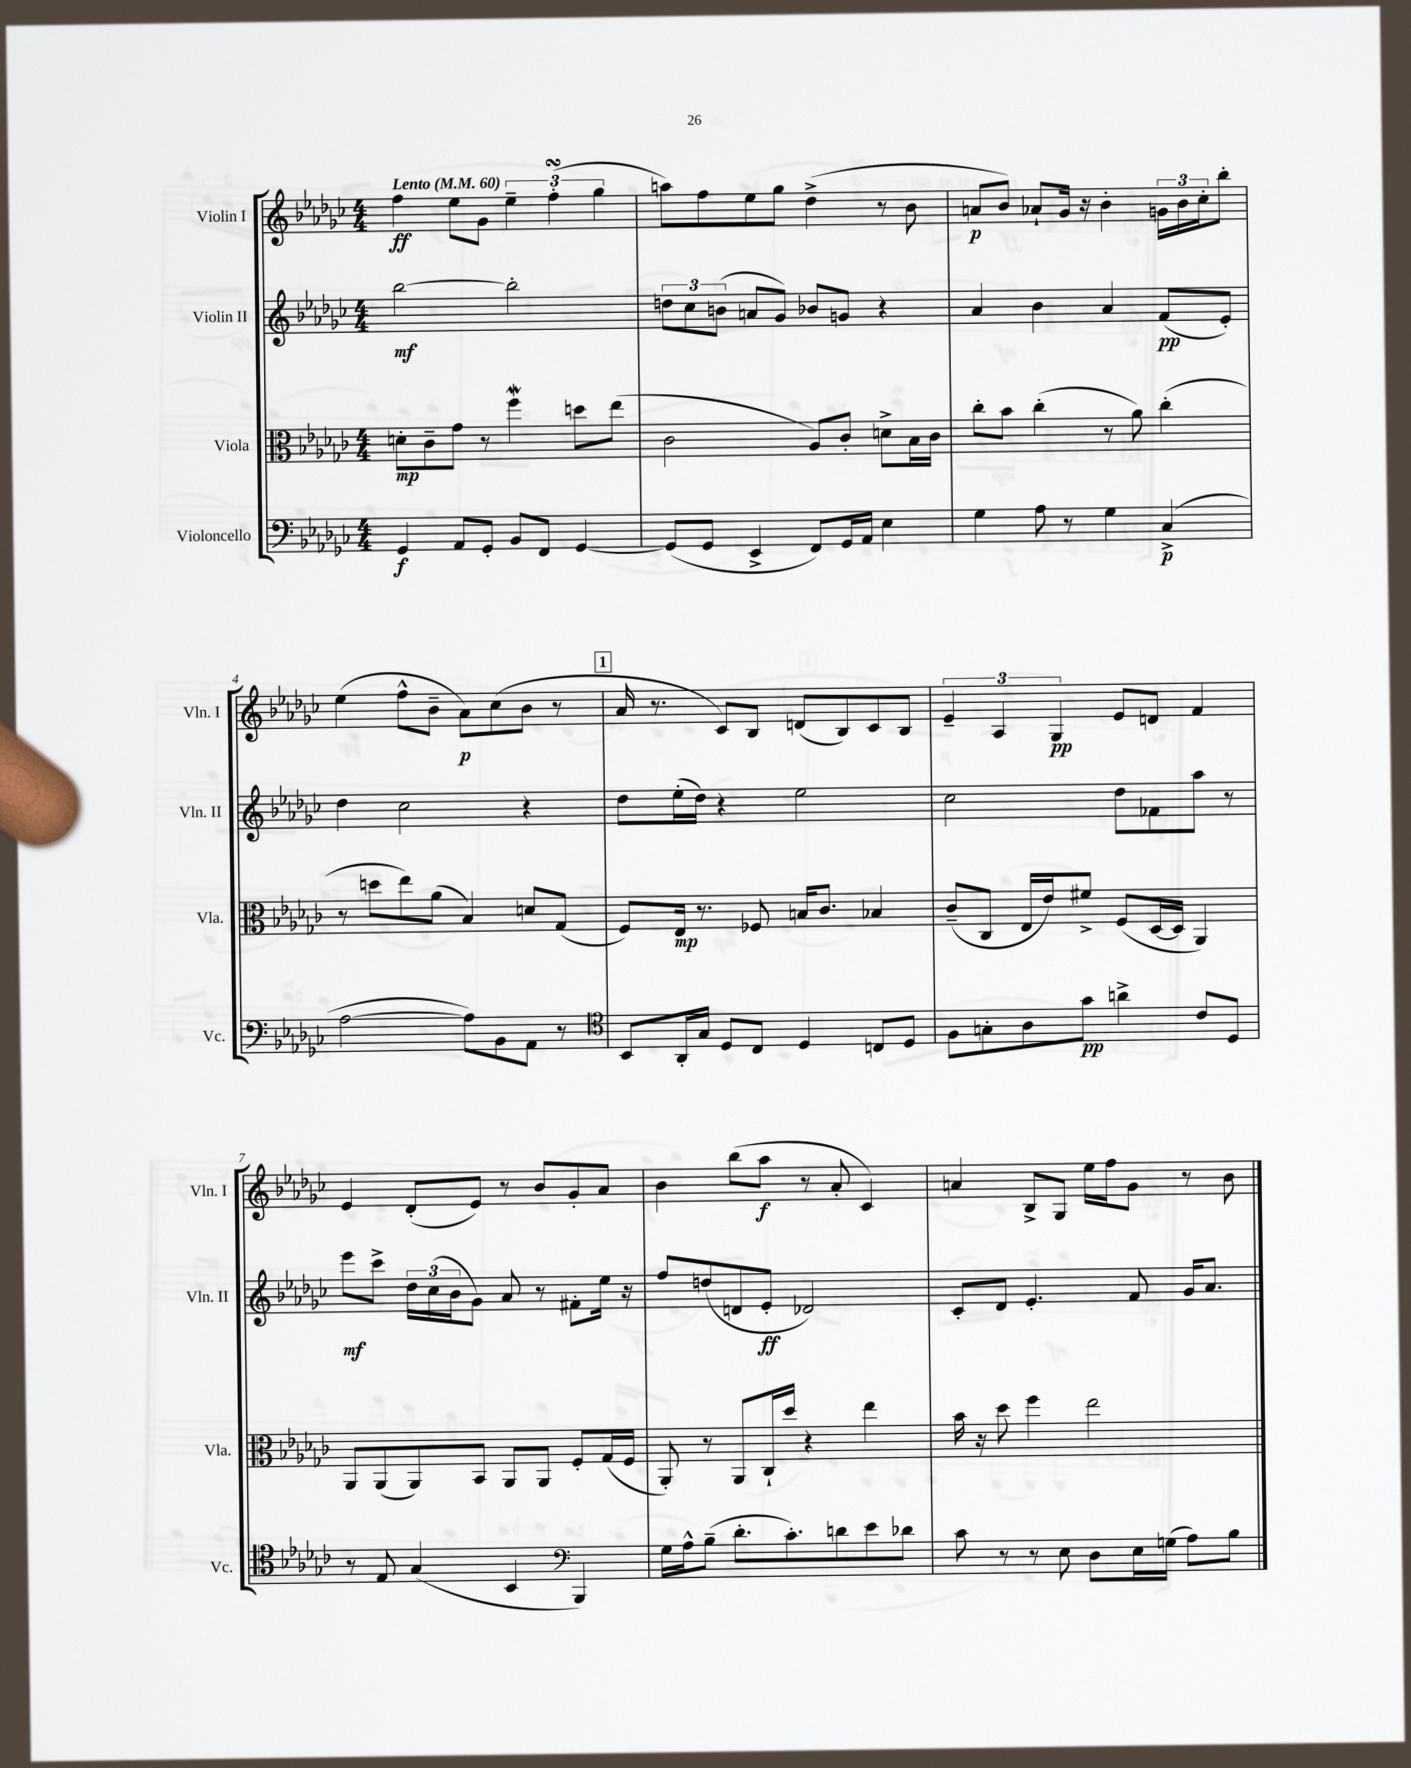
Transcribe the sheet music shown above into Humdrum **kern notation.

**kern	**dynam	**kern	**dynam	**kern	**dynam	**kern	**dynam
*part4	*part4	*part3	*part3	*part2	*part2	*part1	*part1
*staff4	*staff4	*staff3	*staff3	*staff2	*staff2	*staff1	*staff1
*I"Violoncello	*	*I"Viola	*	*I"Violin II	*	*I"Violin I	*
*I'Vc.	*	*I'Vla.	*	*I'Vln. II	*	*I'Vln. I	*
*clefF4	*	*clefC3	*	*clefG2	*	*clefG2	*
*k[b-e-a-d-g-c-]	*	*k[b-e-a-d-g-c-]	*	*k[b-e-a-d-g-c-]	*	*k[b-e-a-d-g-c-]	*
*M4/4	*	*M4/4	*	*M4/4	*	*M4/4	*
*MM60	*	*MM60	*	*MM60	*	*MM60	*
=1	=1	=1	=1	=1	=1	=1	=1
!	!	!	!	!	!	!LO:TX:a:B:t=Lento	!
4GG-/	f	8dn'\L	mp	[2bb-\	mf	4ff\	ff
.	.	8c-~\	.	.	.	.	.
8AA-/L	.	8g-\J	.	.	.	8ee-\L	.
8GG-'/J	.	8r	.	.	.	8g-\J	.
8BB-/L	.	4ffW\	.	2bb-'\]	.	6ee-~\	.
8FF/J	.	.	.	.	.	.	.
.	.	.	.	.	.	(6ffsSsS'\	.
[4GG-/	.	8ddn\L	.	.	.	.	.
.	.	.	.	.	.	6gg-\	.
.	.	(8ee-\J	.	.	.	.	.
=2	=2	=2	=2	=2	=2	=2	=2
(8GG-/L]	.	2c-\	.	12ddn\L	.	8aan\L)	.
.	.	.	.	12cc-\	.	.	.
8GG-/J	.	.	.	.	.	8ff\	.
.	.	.	.	(12bn\J	.	.	.
4EE-^/	.	.	.	8an/L	.	8ee-\	.
.	.	.	.	8g-/J)	.	8gg-\J	.
8FF/L)	.	8A-/L)	.	8b-X/L	.	(4dd-^\	.
16GG-/L	.	8c-'/J	.	8gn/J	.	.	.
16AA-/JJ	.	.	.	.	.	.	.
4E-\	.	8dn^\L	.	4r	.	8r	.
.	.	16B-\L	.	.	.	8b-\	.
.	.	16c-\JJ	.	.	.	.	.
=3	=3	=3	=3	=3	=3	=3	=3
4G-\	.	8cc-'\L	.	4a-/	.	8an/L	p
.	.	8b-\J	.	.	.	8b-/J)	.
8A-\	.	(4cc-'\	.	4b-\	.	8a-X`/L	.
8r	.	.	.	.	.	16g-/Jk	.
.	.	.	.	.	.	16r	.
4G-\	.	8r	.	4a-/	.	4b-'\	.
.	.	8a-\)	.	.	.	.	.
(4C-^/	p	(4cc-'\	.	(8f/L	pp	24gn\LL	.
.	.	.	.	.	.	24b-\	.
.	.	.	.	.	.	24cc-'\J	.
.	.	.	.	8e-'/J)	.	8bb-'\J	.
!!LO:LB:g=z
=4	=4	=4	=4	=4	=4	=4	=4
[2A-\	.	8r	.	4dd-\	.	(4ee-\	.
.	.	8ddn\L	.	.	.	.	.
.	.	8ee-\)	.	2cc-\	.	8ff^^\L	.
.	.	(8a-\J	.	.	.	8b-~\J	.
8A-\L])	.	4B-/)	.	.	.	8a-\L)	p
8BB-\	.	.	.	.	.	(8cc-\	.
8AA-\J	.	8dn/L	.	4r	.	8b-\J	.
8r	.	(8G-/J	.	.	.	8r	.
!!LO:REH:place=s1:t=1
=5	=5	=5	=5	=5	=5	=5	=5
*clefC4	*	*	*	*	*	*	*
8BB-/L	.	8F/L)	.	8dd-\L	.	16a-/	.
.	.	.	.	.	.	8.r	.
16AA-'/L	.	16E-/Jk	mp	(16ee-'\L	.	.	.
16G-/JJ	.	8.r	.	16dd-\JJ)	.	.	.
8D-/L	.	.	.	4r	.	8c-/L)	.
8C-/J	.	8F-X/	.	.	.	8B-/J	.
4D-/	.	16Bn/KL	.	2ee-\	.	(8dn/L	.
.	.	8.c-/J	.	.	.	.	.
.	.	.	.	.	.	8B-/)	.
8Cn/L	.	4B-X/	.	.	.	8c-/	.
8D-/J	.	.	.	.	.	8B-/J	.
=6	=6	=6	=6	=6	=6	=6	=6
8F\L	.	(8c-~/L	.	2cc-\	.	6e-~/	.
8Gn'\	.	8C-/J	.	.	.	.	.
.	.	.	.	.	.	6A-/	.
8A-\	.	16E-/LL	.	.	.	.	.
.	.	16e-/J)	.	.	.	.	.
.	.	.	.	.	.	6G-/	pp
8g-\J	pp	8f#X^/J	.	.	.	.	.
4an^\	.	(8F/L	.	8dd-\L	.	8e-/L	.
.	.	[16D-/L	.	8f-X\	.	8dn/J	.
.	.	16D-/JJ]	.	.	.	.	.
8c-/L	.	4AA-/)	.	8aa-\J	.	4f/	.
8D-/J	.	.	.	8r	.	.	.
!!LO:LB:g=z
=7	=7	=7	=7	=7	=7	=7	=7
8r	.	8AA-/L	.	8eee-\L	mf	4e-/	.
8E-/	.	(8AA-/	.	8ccc-^\J	.	.	.
(4G-/	.	8AA-/)	.	24dd-\LL	.	(8d-'/L	.
.	.	.	.	(24cc-\	.	.	.
.	.	.	.	24b-\J	.	.	.
.	.	8BB-/J	.	8g-\J)	.	8e-/J)	.
4BB-/	.	8AA-/L	.	8a-/	.	8r	.
.	.	8AA-/J	.	8r	.	8b-/L	.
*clefF4	*	*	*	*	*	*	*
4BBB-/)	.	8F'/L	.	8f#X'\L	.	8g-'/	.
.	.	(16G-/L	.	16ee-\Jk	.	8a-/J	.
.	.	16F/JJ	.	16r	.	.	.
=8	=8	=8	=8	=8	=8	=8	=8
16G-\LL	.	8AA-'/)	.	8ff/L	.	4b-\	.
16A-^^\J	.	.	.	.	.	.	.
(8B-~\J	.	8r	.	(8ddn/	.	.	.
8.d-'\L	.	8AA-/L	.	8dn/	.	(8bb-\L	.
.	.	16C-`/L	.	8e-'/J	ff	8aa-\J	f
8.c-'\)	.	16dd-/JJ	.	.	.	.	.
.	.	4r	.	2d-X/)	.	8r	.
8dn\	.	.	.	.	.	8a-'/	.
8e-\	.	4ee-\	.	.	.	4c-/)	.
8d-X\J	.	.	.	.	.	.	.
=9	=9	=9	=9	=9	=9	=9	=9
8c-\	.	16b-\	.	8c-'/L	.	4an/	.
.	.	16r	.	.	.	.	.
8r	.	8dd-\	.	8d-/J	.	.	.
8r	.	4ff\	.	4.e-'/	.	8B-^/L	.
8E-\	.	.	.	.	.	8G-/J	.
8D-\L	.	2ee-\	.	.	.	16ee-\LL	.
.	.	.	.	.	.	16ff\J	.
16E-\L	.	.	.	8f/	.	8g-\J	.
(16Gn\JJ	.	.	.	.	.	.	.
8A-\L)	.	.	.	16g-/KL	.	8r	.
.	.	.	.	8.a-/J	.	.	.
8B-\J	.	.	.	.	.	8b-\	.
==	==	==	==	==	==	==	==
*-	*-	*-	*-	*-	*-	*-	*-
